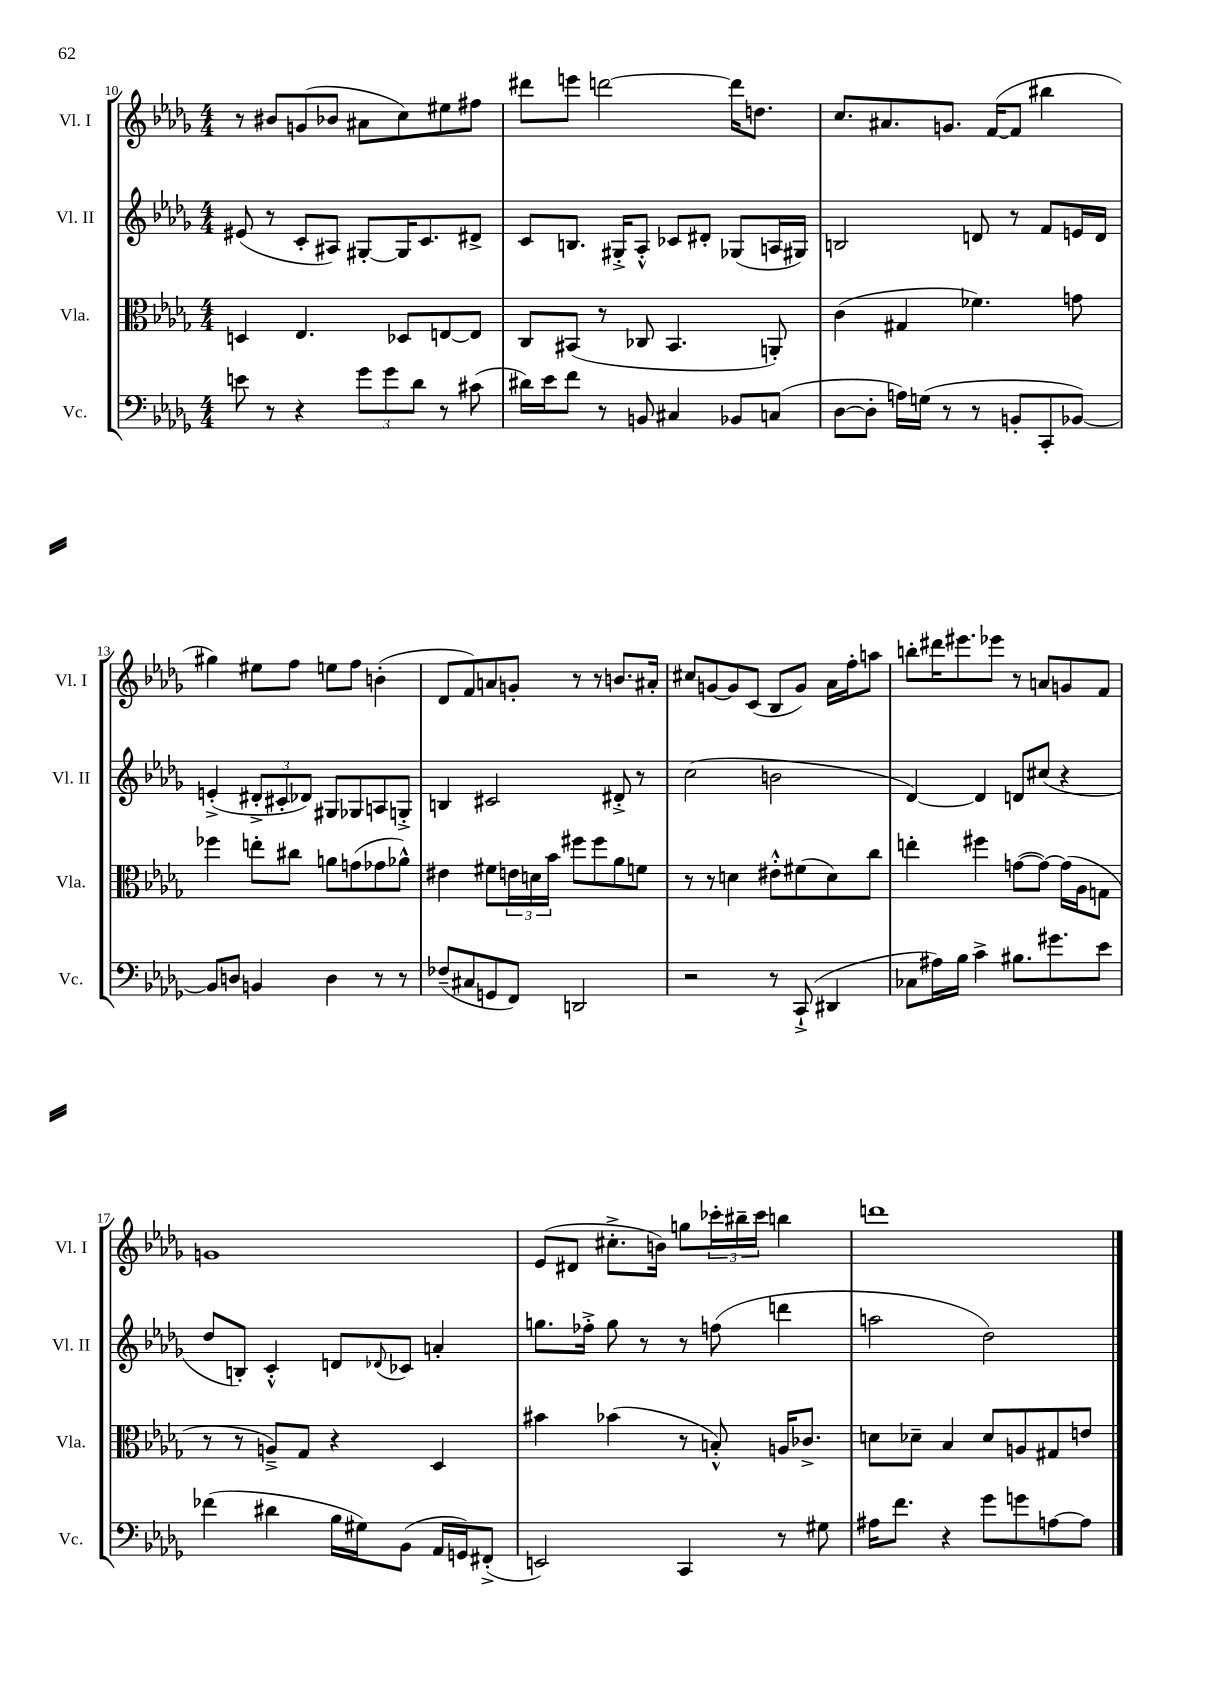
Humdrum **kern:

**kern	**kern	**kern	**kern
*part4	*part3	*part2	*part1
*staff4	*staff3	*staff2	*staff1
*I"Vc.	*I"Vla.	*I"Vl. II	*I"Vl. I
*I'Vc.	*I'Vla.	*I'Vl. II	*I'Vl. I
*clefF4	*clefC3	*clefG2	*clefG2
*k[b-e-a-d-g-]	*k[b-e-a-d-g-]	*k[b-e-a-d-g-]	*k[b-e-a-d-g-]
*M4/4	*M4/4	*M4/4	*M4/4
=10	=10	=10	=10
8en\	4Dn/	(8e#X/	8r
8r	.	8r	8b#X/L
4r	4.E-/	8c'/L	(8gn/
.	.	8A#X/J)	8b-X/J
12g-\L	.	[8G#X'/L	8a#X\L
12g-\	.	.	.
.	8D-X/L	16G#/K]	8cc\)
12d-\J	.	.	.
.	.	8.c/	.
8r	[8En/	.	8ee#X\
(8c#X\	8E/J]	8d#X^/J	8ff#X\J
=11	=11	=11	=11
16d#X\LL)	8C/L	8c/L	8ddd#X\L
16e-\J	.	.	.
8f\J	(8BB#X/J	8.Bn/J	8eeen\J
8r	8r	.	[2dddn\
.	.	16G#X'^/KL	.
8BBn/	8C-X/	8A-'^^/J	.
4C#X/	4.BB#/	8c-X/L	.
.	.	8d#X'/J	.
8BB-X/L	.	(8G-X/L	16ddd\KL]
.	.	.	8.ddn\J
(8Cn/J	8AAn'/)	16An/L	.
.	.	16G#X/JJ)	.
=12	=12	=12	=12
[8D-\L	(4c\	2Bn/	8.cc/L
8D-'\J]	.	.	.
.	.	.	8.a#X/
16An\LL)	4G#X/	.	.
(16Gn\JJ	.	.	.
8r	.	.	8.gn/J
8r	4.f-X\)	8dn/	.
.	.	.	([16f/KL
8BBn'/L	.	8r	8f/J]
8CC'/	.	8f/L	4bb#X\
[8BB-X/J)	8gn\	16en/L	.
.	.	16d/JJ	.
!!LO:LB:g=z
=13	=13	=13	=13
8BB-/L]	4ff-X\	(4en'^/	4gg#X\)
8Dn/J	.	.	.
4BBn/	8een'\L	12d#X'^/L	8ee#X\L
.	.	12c#X'/	.
.	8cc#X\J	.	8ff\J
.	.	12d-X/J)	.
4D\	8an\L	8G#X/L	8een\L
.	(8gn\	8G-X/	8ff\J
8r	8g-X\	8An/	(4bn'\
8r	8a-X^^\J)	8Gn'^/J	.
=14	=14	=14	=14
(8F-X~/L	4e#X\	4Bn/	8d-/L
8C#X/	.	.	8f/)
8GGn/	8f#X\L	2c#X/	8an/
8FF/J)	24en\L	.	8gn'/J
.	24dn\	.	.
.	24b-\JJ	.	.
2DDn/	8ff#X\L	.	8r
.	8ff#\	.	8r
.	8a-\	8d#X'^/	8.bn/L
.	8fn\J	8r	.
.	.	.	16a#X'/Jk
=15	=15	=15	=15
2r	8r	(2cc\	8cc#X/L
.	8r	.	[8gn/
.	4dn\	.	8g/]
.	.	.	(8c/J
8r	8e#X'^^\L	2bn\	8B-/L
(8CC`^/	(8f#X\	.	8g/J)
4DD#X/	8d\)	.	16a-\LL
.	.	.	16ff'\J
.	8cc\J	.	8aan\J
=16	=16	=16	=16
8C-X\L	4een'\	[4d-/)	8bbn'\L
16A#X\L)	.	.	16ddd#X\K
16B-\JJ	.	.	8.eee#X\
4c^\	4ff#X\	4d-/]	.
.	.	.	8eee-X\J
8.B#X\L	([8gn\L	8dn/L	8r
.	8g\J_)	(8cc#X/J	8an/L
8.g#X\	.	.	.
.	(16g\LL]	4r	8gn/
.	16A-\J	.	.
8e-\J	8Gn\J	.	8f/J
!!LO:LB:g=z
=17	=17	=17	=17
(4f-X\	8r	8dd-/L	1gn
.	8r	8Bn'/J)	.
4d#X\	8An~^/L)	4c'^^/	.
.	8G-/J	.	.
16B-\LL	4r	8dn/L	.
16G#X\J)	.	.	.
.	.	8qqd-X/	.
(8BB-\J	.	8c-X/J	.
16AA-/LL	4D-/	4an'/	.
16GGn/J)	.	.	.
(8FF#X'^/J	.	.	.
=18	=18	=18	=18
2EEn/)	4b#X\	8.ggn\L	(8e-/L
.	.	.	8d#X/J
.	.	16ff-X'^\Jk	.
.	(4b-X\	8gg\	8.cc#X'^\L
.	.	8r	.
.	.	.	16bn\Jk)
4CC/	8r	8r	8ggn\L
.	8Bn'^^/)	(8ffn\	24ccc-X'\L
.	.	.	24bb#X~\
.	.	.	24ccc-\JJ
8r	16An/KL	4dddn\	4bbn\
.	8.c-X^/J	.	.
8G#X\	.	.	.
=19	=19	=19	=19
16A#X\KL	8dn\L	2aan\	1dddn
8.f\J	.	.	.
.	8d-X~\J	.	.
4r	4B-/	.	.
8g-\L	8d-/L	2dd-\)	.
8gn\	8An/	.	.
[8An\	8G#X/	.	.
8A\J]	8en/J	.	.
==	==	==	==
*-	*-	*-	*-
